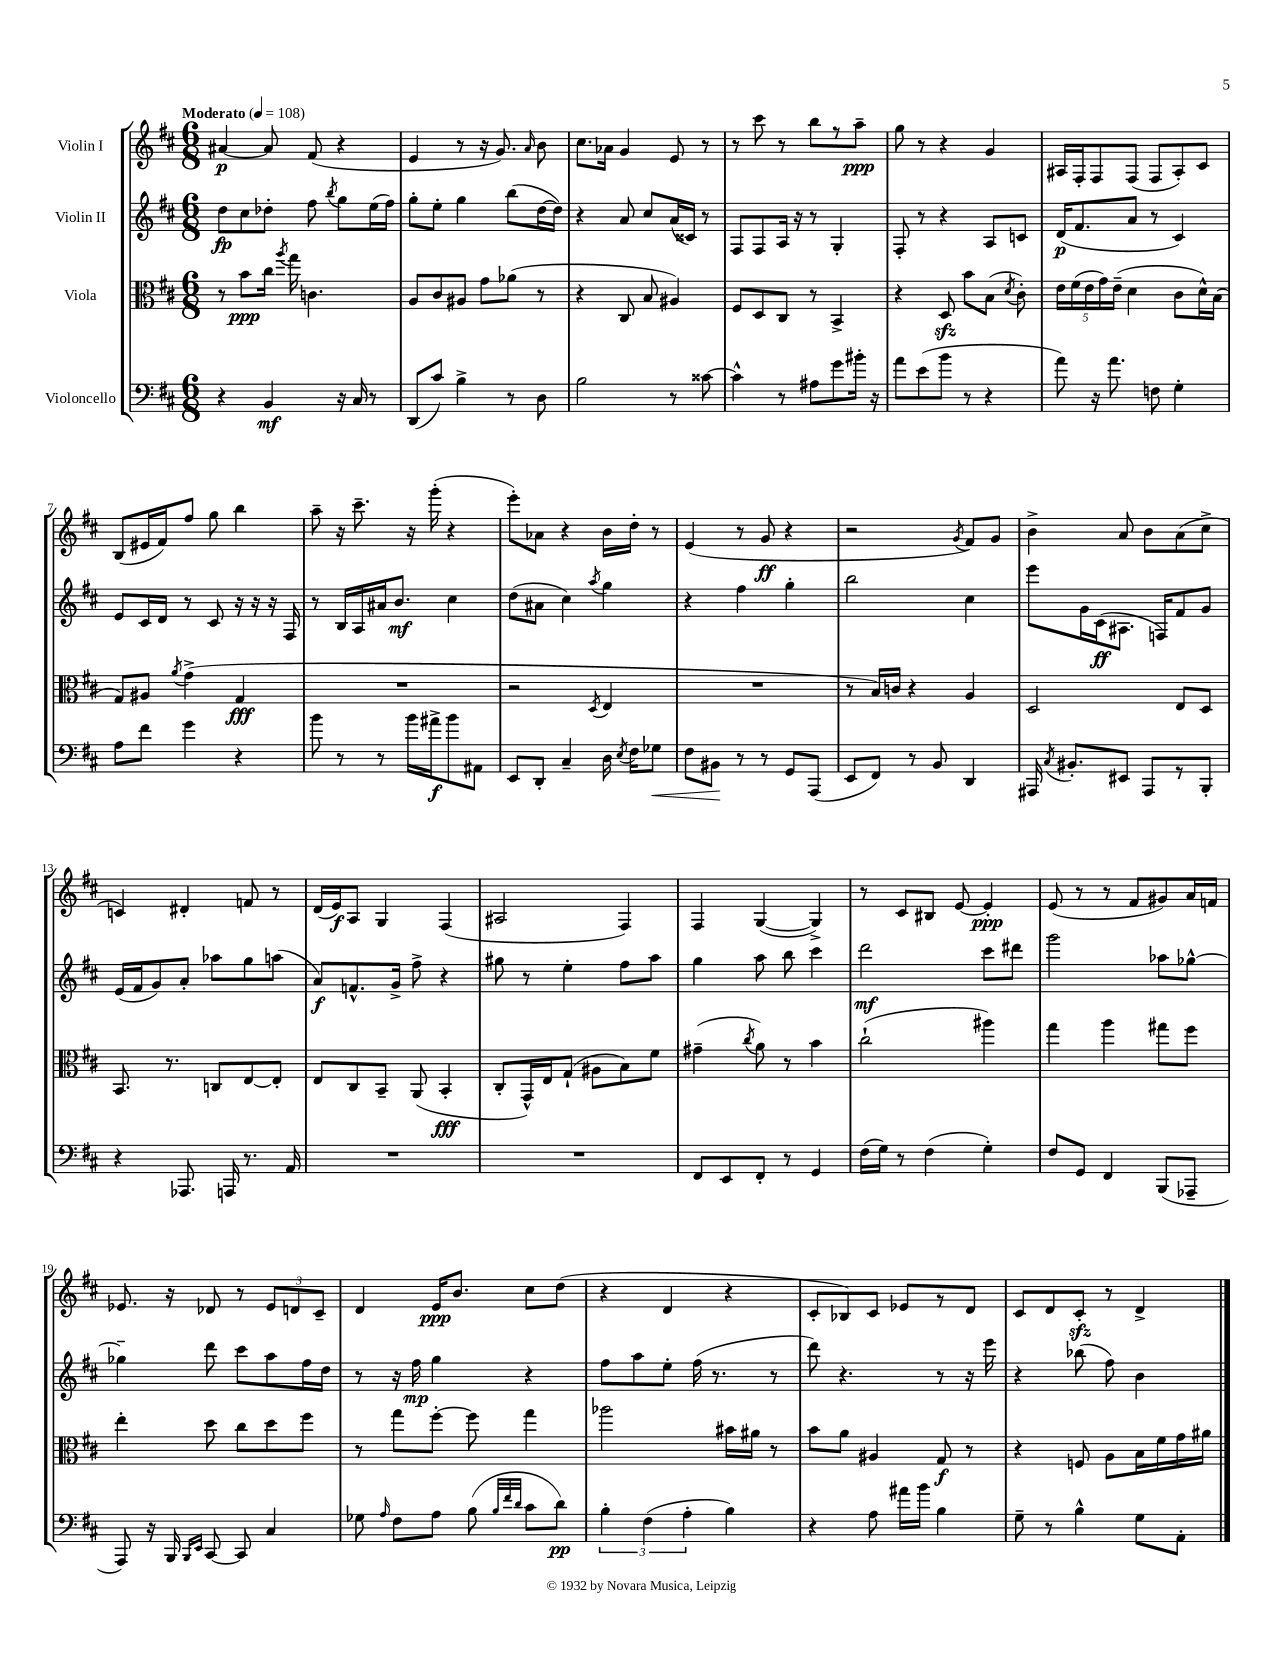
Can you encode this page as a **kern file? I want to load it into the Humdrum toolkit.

**kern	**dynam	**kern	**dynam	**kern	**dynam	**kern	**dynam
*part4	*part4	*part3	*part3	*part2	*part2	*part1	*part1
*staff4	*staff4	*staff3	*staff3	*staff2	*staff2	*staff1	*staff1
*I"Violoncello	*	*I"Viola	*	*I"Violin II	*	*I"Violin I	*
*clefF4	*	*clefC3	*	*clefG2	*	*clefG2	*
*k[f#c#]	*	*k[f#c#]	*	*k[f#c#]	*	*k[f#c#]	*
*M6/8	*	*M6/8	*	*M6/8	*	*M6/8	*
*MM108	*	*MM108	*	*MM108	*	*MM108	*
=1	=1	=1	=1	=1	=1	=1	=1
!	!	!	!	!	!	!LO:TX:a:B:t=Moderato	!
4r	.	8r	.	8dd\L	fp	[4a#X/	p
.	.	8b\L	ppp	8cc#\	.	.	.
4BB/	mf	16cc#\Jk	.	8dd-X'\J	.	8a#/]	.
.	.	8qaa/	.	.	.	.	.
.	.	16gg\	.	.	.	.	.
.	.	4.cn\	.	8ff#\	.	(8f#/	.
.	.	.	.	8qbb/	.	.	.
16r	.	.	.	8gg\L	.	4r	.
16C#/	.	.	.	.	.	.	.
8r	.	.	.	(16ee\L	.	.	.
.	.	.	.	16ff#\JJ)	.	.	.
=2	=2	=2	=2	=2	=2	=2	=2
(8DD/L	.	8A/L	.	8gg'\L	.	4e/	.
8c#/J)	.	8c#/	.	8ee'\J	.	.	.
4B^\	.	8A#X/J	.	4gg\	.	8r	.
.	.	8g\L	.	.	.	16r	.
.	.	.	.	.	.	8.g/)	.
8r	.	(8a-X\J	.	(8bb\L	.	.	.
.	.	.	.	.	.	16qqa/	.
8D\	.	8r	.	[16dd\L	.	8b\	.
.	.	.	.	16dd\JJ])	.	.	.
=3	=3	=3	=3	=3	=3	=3	=3
2B\	.	4r	.	4r	.	8.cc#\L	.
.	.	.	.	.	.	16a-X\Jk	.
.	.	8C#/	.	8a/	.	4g/	.
.	.	8B/	.	8cc#/L	.	.	.
8r	.	4A#X/)	.	(16a/L	.	8e/	.
.	.	.	.	16c##X/JJ)	.	.	.
[8c##X\	.	.	.	8r	.	8r	.
=4	=4	=4	=4	=4	=4	=4	=4
4c##^^\]	.	8F#/L	.	8F#/L	.	8r	.
.	.	8D/	.	8F#/	.	8ccc#\	.
8r	.	8C#/J	.	16A/Jk	.	8r	.
.	.	.	.	16r	.	.	.
8A#X\L	.	8r	.	8r	.	8bb\L	.
8g\	.	4BB^/	.	4G'/	.	8r	.
16b#X'\Jk	.	.	.	.	.	8aa~\J	ppp
16r	.	.	.	.	.	.	.
=5	=5	=5	=5	=5	=5	=5	=5
8a\L	.	4r	.	8F#'/	.	8gg\	.
(8e\	.	.	.	8r	.	8r	.
8b\J	.	8Dzz/	.	4r	.	4r	.
8r	.	8b\L	.	.	.	.	.
4r	.	(8B\J	.	8A/L	.	4g/	.
.	.	8qd/	.	.	.	.	.
.	.	8c#'\)	.	8cn/J	.	.	.
=6	=6	=6	=6	=6	=6	=6	=6
8a\)	.	20e\LL	.	(16d/KL	p	16A#X/LL	.
.	.	(20f#\	.	.	.	.	.
.	.	.	.	8.f#/	.	16F#'/J	.
.	.	20e\	.	.	.	.	.
16r	.	.	.	.	.	8F#/	.
.	.	20g\)	.	.	.	.	.
8.a\	.	.	.	.	.	.	.
.	.	(20e~\JJ	.	.	.	.	.
.	.	4d\	.	8a/J	.	(8F#/J	.
8Fn\	.	.	.	8r	.	8F#/L	.
4G'\	.	8c#\L	.	4c#/)	.	8A#'/)	.
.	.	16d^^\L)	.	.	.	8c#/J	.
.	.	(16B\JJ	.	.	.	.	.
!!LO:LB:g=z
=7	=7	=7	=7	=7	=7	=7	=7
8A\L	.	8G/L)	.	8e/L	.	(8B/L	.
8f#\J	.	8A#X/J	.	16c#/L	.	16e#X/L	.
.	.	.	.	16d/JJ	.	16f#/J)	.
.	.	8qa/	.	.	.	.	.
4g\	.	(4g^\	.	8r	.	8ff#/J	.
.	.	.	.	8c#/	.	8gg\	.
4r	.	4G/	fff	16r	.	4bb\	.
.	.	.	.	16r	.	.	.
.	.	.	.	16r	.	.	.
.	.	.	.	16F#/	.	.	.
=8	=8	=8	=8	=8	=8	=8	=8
8b\	.	2.r	.	8r	.	8aa~\	.
8r	.	.	.	16B/LL	.	16r	.
.	.	.	.	16A/	.	8.ccc#~\	.
8r	.	.	.	16a#X/J	.	.	.
.	.	.	.	8.b/J	mf	.	.
16b\LL	.	.	.	.	.	16r	.
16a#X^\J	f	.	.	.	.	(16ggg'\	.
8b\	.	.	.	4cc#\	.	4r	.
8AA#X\J	.	.	.	.	.	.	.
=9	=9	=9	=9	=9	=9	=9	=9
8EE/L	.	2r	.	(8dd\L	.	8eee'\L)	.
8DD'/J	.	.	.	8a#X\J	.	8a-X\J	.
4C#~/	.	.	.	4cc#\)	.	4r	.
.	.	8qD/	.	8qaa/	.	.	.
16D\	.	4E/	.	4gg\	.	16b\LL	.
8qE/	.	.	.	.	.	.	.
16F#\KL	.	.	.	.	.	16dd'\JJ	.
!	!LO:HP:b	!	!	!	!	!	!
8G-X\J	<	.	.	.	.	8r	.
=10	=10	=10	=10	=10	=10	=10	=10
8F#\L	.	2.r	.	4r	.	(4e/	.
8BB#X\J	.	.	.	.	.	.	.
8r	[	.	.	4ff#\	.	8r	.
8r	.	.	.	.	.	8g/	ff
8GG/L	.	.	.	4gg'\	.	4r	.
(8AAA/J	.	.	.	.	.	.	.
=11	=11	=11	=11	=11	=11	=11	=11
8EE/L	.	8r	.	2bb\	.	2r	.
8FF#/J)	.	16B/LL)	.	.	.	.	.
.	.	16cn/JJ	.	.	.	.	.
8r	.	4r	.	.	.	.	.
8BB/	.	.	.	.	.	.	.
.	.	.	.	.	.	8qg/	.
4DD/	.	4A/	.	4cc#\	.	8f#/L)	.
.	.	.	.	.	.	8g/J	.
=12	=12	=12	=12	=12	=12	=12	=12
16AAA#X/	.	2D/	.	8eee\L	.	4b^\	.
8qC#/	.	.	.	.	.	.	.
8.BB#X'/L	.	.	.	.	.	.	.
.	.	.	.	16g\L	.	.	.
.	.	.	.	(16c#\J	ff	.	.
8EE#X/J	.	.	.	8.A#X\J	.	8a/	.
8AAA#/L	.	.	.	.	.	8b\L	.
.	.	.	.	16Fn/KL)	.	.	.
8r	.	8E/L	.	8f#/	.	(8a\	.
8BBB'/J	.	8D/J	.	8g/J	.	8cc#^\J	.
!!LO:LB:g=z
=13	=13	=13	=13	=13	=13	=13	=13
4r	.	8.BB/	.	(16e/LL	.	4cn/)	.
.	.	.	.	16f#/J	.	.	.
.	.	.	.	8g/)	.	.	.
.	.	8.r	.	.	.	.	.
8.AAA-X/	.	.	.	8a'/J	.	4d#X'/	.
.	.	8Cn/L	.	8aa-X\L	.	.	.
16AAAn/	.	.	.	.	.	.	.
8.r	.	[8E/	.	8gg\	.	8fn/	.
.	.	8E'/J]	.	(8aan\J	.	8r	.
16AA/	.	.	.	.	.	.	.
=14	=14	=14	=14	=14	=14	=14	=14
2.r	.	8E/L	.	8a/L)	f	(16d/LL	.
.	.	.	.	.	.	16e/J)	f
.	.	8C#/	.	8.fn^^/	.	8A/J	.
.	.	8BB~/J	.	.	.	4G/	.
.	.	.	.	16g^/Jk	.	.	.
.	.	(8AA/	.	8ff#^\	.	.	.
.	.	4BB'/	fff	4r	.	(4F#/	.
=15	=15	=15	=15	=15	=15	=15	=15
2.r	.	8C#'/L	.	8gg#X\	.	2A#X/	.
.	.	16GG^^/L)	.	8r	.	.	.
.	.	16E/J	.	.	.	.	.
.	.	(8G`/J	.	4ee'\	.	.	.
.	.	8A#X\L	.	.	.	.	.
.	.	8B\)	.	8ff#\L	.	4F#/)	.
.	.	8f#\J	.	8aa\J	.	.	.
=16	=16	=16	=16	=16	=16	=16	=16
8FF#/L	.	(4g#X~\	.	4gg\	.	4F#/	.
8EE/	.	.	.	.	.	.	.
.	.	8qcc#/	.	.	.	.	.
8FF#'/J	.	8a\)	.	8aa\	.	([4G/	.
8r	.	8r	.	8bb\	.	.	.
4GG/	.	4b\	.	4ccc#\	.	4G^/])	.
=17	=17	=17	=17	=17	=17	=17	=17
(16F#\LL	.	(2cc#`\	.	2ddd\	mf	8r	.
16G\JJ)	.	.	.	.	.	.	.
8r	.	.	.	.	.	8c#/L	.
(4F#\	.	.	.	.	.	8B#X/J	.
.	.	.	.	.	.	[8e/	.
4G'\)	.	4aa#X\)	.	8ccc#\L	.	4e'/]	ppp
.	.	.	.	8ddd#X\J	.	.	.
=18	=18	=18	=18	=18	=18	=18	=18
8F#/L	.	4gg\	.	2ggg\	.	(8e/	.
8GG/J	.	.	.	.	.	8r	.
4FF#/	.	4aa\	.	.	.	8r	.
.	.	.	.	.	.	8f#/L	.
(8BBB/L	.	8gg#X\L	.	8aa-X\L	.	8g#X/)	.
8AAA-X~/J	.	8ff#\J	.	[8gg-X^^\J	.	16a/L	.
.	.	.	.	.	.	16fn/JJ	.
!!LO:LB:g=z
=19	=19	=19	=19	=19	=19	=19	=19
8AAA/)	.	4ee'\	.	4gg-X~\]	.	8.e-X/	.
16r	.	.	.	.	.	.	.
16BBB/	.	.	.	.	.	16r	.
16qqBBB/LL	.	.	.	.	.	.	.
16qqEE/JJ	.	.	.	.	.	.	.
[8CC#/	.	8dd\	.	8ddd\	.	8d-X/	.
8CC#/]	.	8cc#\L	.	8ccc#\L	.	8r	.
4C#/	.	8dd\	.	8aa\	.	12e-/L	.
.	.	.	.	.	.	12dn/	.
.	.	8ff#\J	.	16ff#\L	.	.	.
.	.	.	.	.	.	12c#~/J	.
.	.	.	.	16dd\JJ	.	.	.
=20	=20	=20	=20	=20	=20	=20	=20
8G-X\	.	8r	.	8r	.	4d/	.
16qqA/	.	.	.	.	.	.	.
8F#\L	.	8gg\L	.	16r	.	.	.
.	.	.	.	16ff#\	mp	.	.
8A\J	.	[8ff#'\J	.	4gg\	.	16e/KL	ppp
.	.	.	.	.	.	8.b/J	.
(8B\	.	8ff#\]	.	.	.	.	.
32qqB/LLL	.	.	.	.	.	.	.
32qqf#/	.	.	.	.	.	.	.
32qqd/JJJ	.	.	.	.	.	.	.
8c#\L	.	4gg\	.	4r	.	8cc#\L	.
8d\J)	pp	.	.	.	.	(8dd\J	.
=21	=21	=21	=21	=21	=21	=21	=21
6B'\	.	2aa-X\	.	8ff#\L	.	4r	.
.	.	.	.	8aa\	.	.	.
(6F#\	.	.	.	.	.	.	.
.	.	.	.	8ee'\J	.	4d/	.
6A'\	.	.	.	.	.	.	.
.	.	.	.	(16ff#\	.	.	.
.	.	.	.	8.r	.	.	.
4B\)	.	16b#X\LL	.	.	.	4r	.
.	.	16a#X\JJ	.	.	.	.	.
.	.	8r	.	8r	.	.	.
=22	=22	=22	=22	=22	=22	=22	=22
4r	.	8b\L	.	8ddd\)	.	8c#'/L	.
.	.	8a\J	.	4.r	.	8B-X/)	.
8A\	.	4A#X/	.	.	.	8c#/J	.
16a#X\LL	.	.	.	.	.	8e-X/L	.
16b\JJ	.	.	.	.	.	.	.
4B\	.	8G/	f	8r	.	8r	.
.	.	8r	.	16r	.	8d/J	.
.	.	.	.	16eee\	.	.	.
=23	=23	=23	=23	=23	=23	=23	=23
8G~\	.	4r	.	4r	.	8c#/L	.
8r	.	.	.	.	.	8d/	.
4B^^\	.	8Fn/	.	(8bb-X\	.	8c#zz'/J	.
.	.	8A\L	.	8ff#\)	.	8r	.
8G\L	.	16B\L	.	4b\	.	4d^/	.
.	.	16f#\	.	.	.	.	.
8AA'\J	.	16g\	.	.	.	.	.
.	.	16a#X\JJ	.	.	.	.	.
==	==	==	==	==	==	==	==
*-	*-	*-	*-	*-	*-	*-	*-
